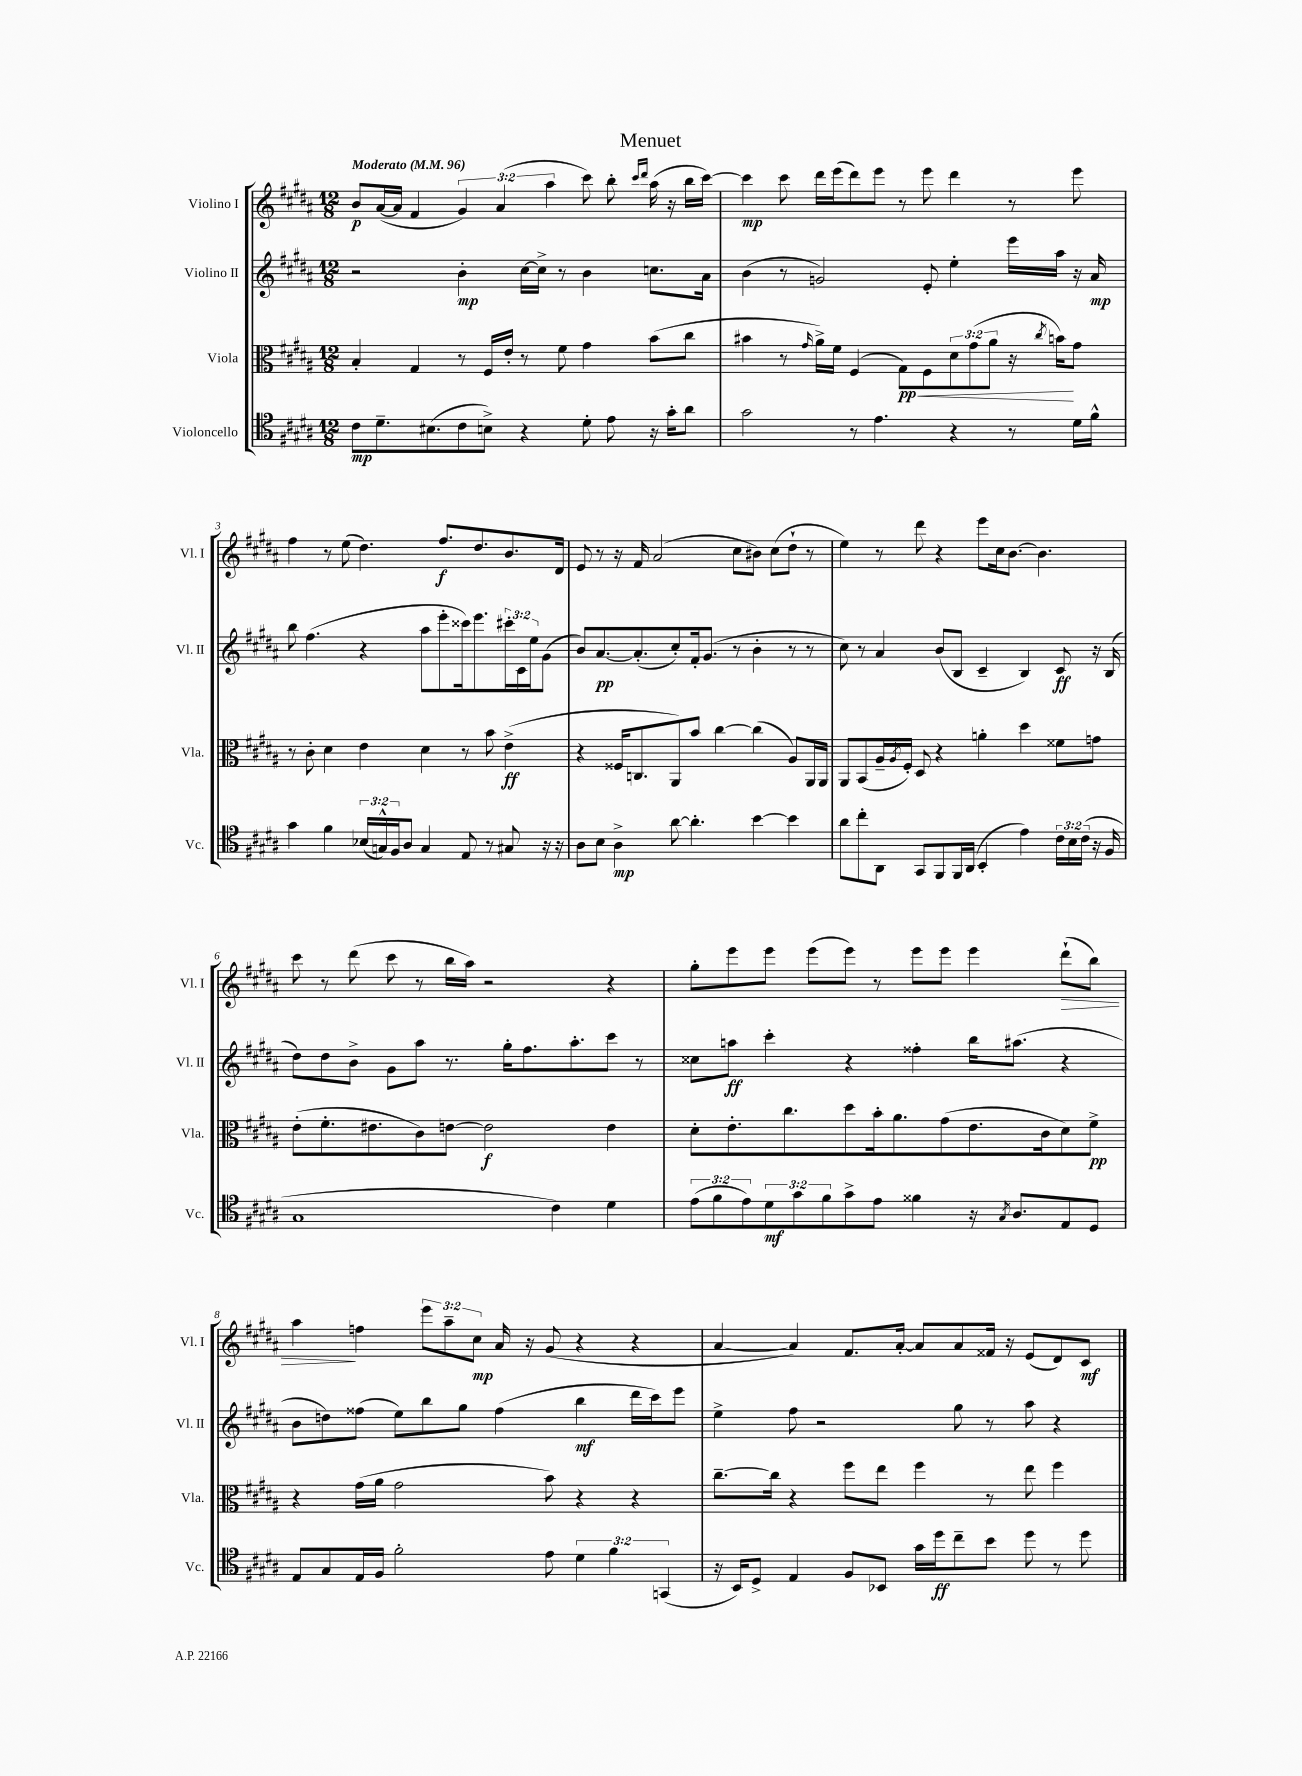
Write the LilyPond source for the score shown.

\header { title = "Menuet" }
<<
\new StaffGroup <<
\new Staff = "s0" \with { instrumentName = "Violino I" shortInstrumentName = "Vl. I" } {
    \clef treble \key b \major \numericTimeSignature \time 12/8 \override Staff.TupletNumber.text = #tuplet-number::calc-fraction-text \tempo "Moderato" 4 = 96
    b'8\p ais'16~( ais'16 fis'4 \tuplet 3/2 { gis'4) ais'4( ais''4 } cis'''8) b''8-. \grace { cis'''16 dis'''16 } ais''16( r16 b''16 cis'''16~) |
    cis'''4\mp cis'''8 dis'''16 e'''16( dis'''8) e'''8 r8 e'''8 dis'''4 r8 e'''8 |
    fis''4 r8 e''8( dis''4.) fis''8.\f dis''8. b'8. dis'16 |
    e'8 r8 r16 fis'16 ais'2( cis''8 bis'8) cis''8( dis''8-! r8 |
    e''4) r8 dis'''8 r4 e'''8 cis''16 b'8.~ b'4. |
    cis'''8 r8 dis'''8( cis'''8 r8 b''16 ais''16) r2 r4 |
    gis''8-. e'''8 e'''8 e'''8( e'''8) r8 e'''8 e'''8 e'''4 dis'''8-!\>( b''8) |
    ais''4\! f''4 \tuplet 3/2 { e'''8 ais''8-- cis''8\mp } ais'16 r16 gis'8( r4 r4 |
    ais'4~ ais'4) fis'8. ais'16~-. ais'8 ais'8 fisis'16 r16 e'8( dis'8) cis'8\mf \bar "|." |
}
\new Staff = "s1" \with { instrumentName = "Violino II" shortInstrumentName = "Vl. II" } {
    \clef treble \key b \major \numericTimeSignature \time 12/8 \override Staff.TupletNumber.text = #tuplet-number::calc-fraction-text
    r2 b'4-.\mp cis''16~ cis''16-> r8 b'4 c''8. ais'16 |
    b'4( r8 g'2) e'8-. e''4-. e'''16 ais''16 r16 ais'16\mp |
    b''8 fis''4.( r4 ais''8 e'''8-. cisis'''16) e'''8. \tuplet 3/2 { cis'''16-. cis'16 e''16 } gis'8( |
    b'8) ais'8.~\pp ais'8.-.( cis''8-.) fis'16-. gis'8.( r8 b'4-. r8 r8 |
    cis''8) r8 ais'4 b'8( b8 cis'4-- b4) cis'8\ff r16 b16( |
    dis''8) dis''8 b'8-> gis'8 ais''8 r8. gis''16-. fis''8. ais''8.-. cis'''8 r8 |
    cisis''8 a''8\ff cis'''4-. r4 fisis''4-. b''16 ais''8.( r4 |
    b'8 d''8) fisis''8( e''8) b''8 gis''8 fisis''4( b''4\mf dis'''16 cis'''16) e'''8 |
    e''4-> fis''8 r2 gis''8 r8 ais''8 r4 \bar "|." |
}
\new Staff = "s2" \with { instrumentName = "Viola" shortInstrumentName = "Vla." } {
    \clef alto \key b \major \numericTimeSignature \time 12/8 \override Staff.TupletNumber.text = #tuplet-number::calc-fraction-text
    b4-. gis4 r8 fis16 e'16-. r8 fis'8 gis'4 b'8( cis''8 |
    bis'4 r8 \grace { gis'16 } ais'16->) fis'16 fis4( gis8\pp\<) fis8 \tuplet 3/2 { dis'8 gis'8( ais'8 } r16 \acciaccatura { cis''8 } b'16\!) gis'8 |
    r8 cis'8-. dis'4 e'4 dis'4 r8 b'8 e'4->\ff( |
    r4 fisis16 c8. ais,8) b'8 cis''4~ cis''4( ais8) ais,16 ais,16 |
    ais,8 b,8( ais16-- \acciaccatura { ais8 } fis16-.) dis8 r4 a'4-. dis''4 fisis'8 g'8 |
    e'8-.( fis'8.-. eis'8. cis'8) e'8~ e'2\f e'4 |
    dis'8-. e'8.-. cis''8. dis''8 b'16-. ais'8. gis'8( e'8. cis'16 dis'8) fis'8->\pp |
    r4 gis'16( ais'16 gis'2 b'8) r4 r4 |
    cis''8.~-- cis''16 r4 fis''8 e''8 fis''4 r8 e''8 fis''4 \bar "|." |
}
\new Staff = "s3" \with { instrumentName = "Violoncello" shortInstrumentName = "Vc." } {
    \clef tenor \key b \major \numericTimeSignature \time 12/8 \override Staff.TupletNumber.text = #tuplet-number::calc-fraction-text
    cis'8\mp dis'8.-- bis8.( cis'8 b8->) r4 dis'8-. e'8 r16 gis'16-. ais'8 |
    gis'2 r8 e'4. r4 r8 dis'16 fis'16-^ |
    gis'4 fis'4 \tuplet 3/2 { bes16( g16-^) fis16 } ais8 g4 e8 r8 gis8 r16 r16 |
    ais8 b8 ais4->\mp ais'8~ ais'4.-. b'4~ b'4 |
    ais'8 cis''8-. ais,8 gis,8 fis,8 fis,16 ais,16( b,4-. e'4) \tuplet 3/2 { cis'16 b16 cis'16( } r16 fis16 |
    gis1 cis'4) dis'4 |
    \tuplet 3/2 { e'8( fis'8 e'8) } \tuplet 3/2 { dis'8\mf gis'8 fis'8 } gis'8-> e'8 fisis'4 r16 \acciaccatura { gis8 } ais8. e8 dis8 |
    e8 gis8 e16 fis16 fis'2-. e'8 \tuplet 3/2 { dis'4 fis'4 g,4( } |
    r16 b,16) dis8-> e4 fis8 bes,8 gis'16 dis''16\ff cis''8-- b'8 dis''8 r8 dis''8 \bar "|." |
}
>>
>>
